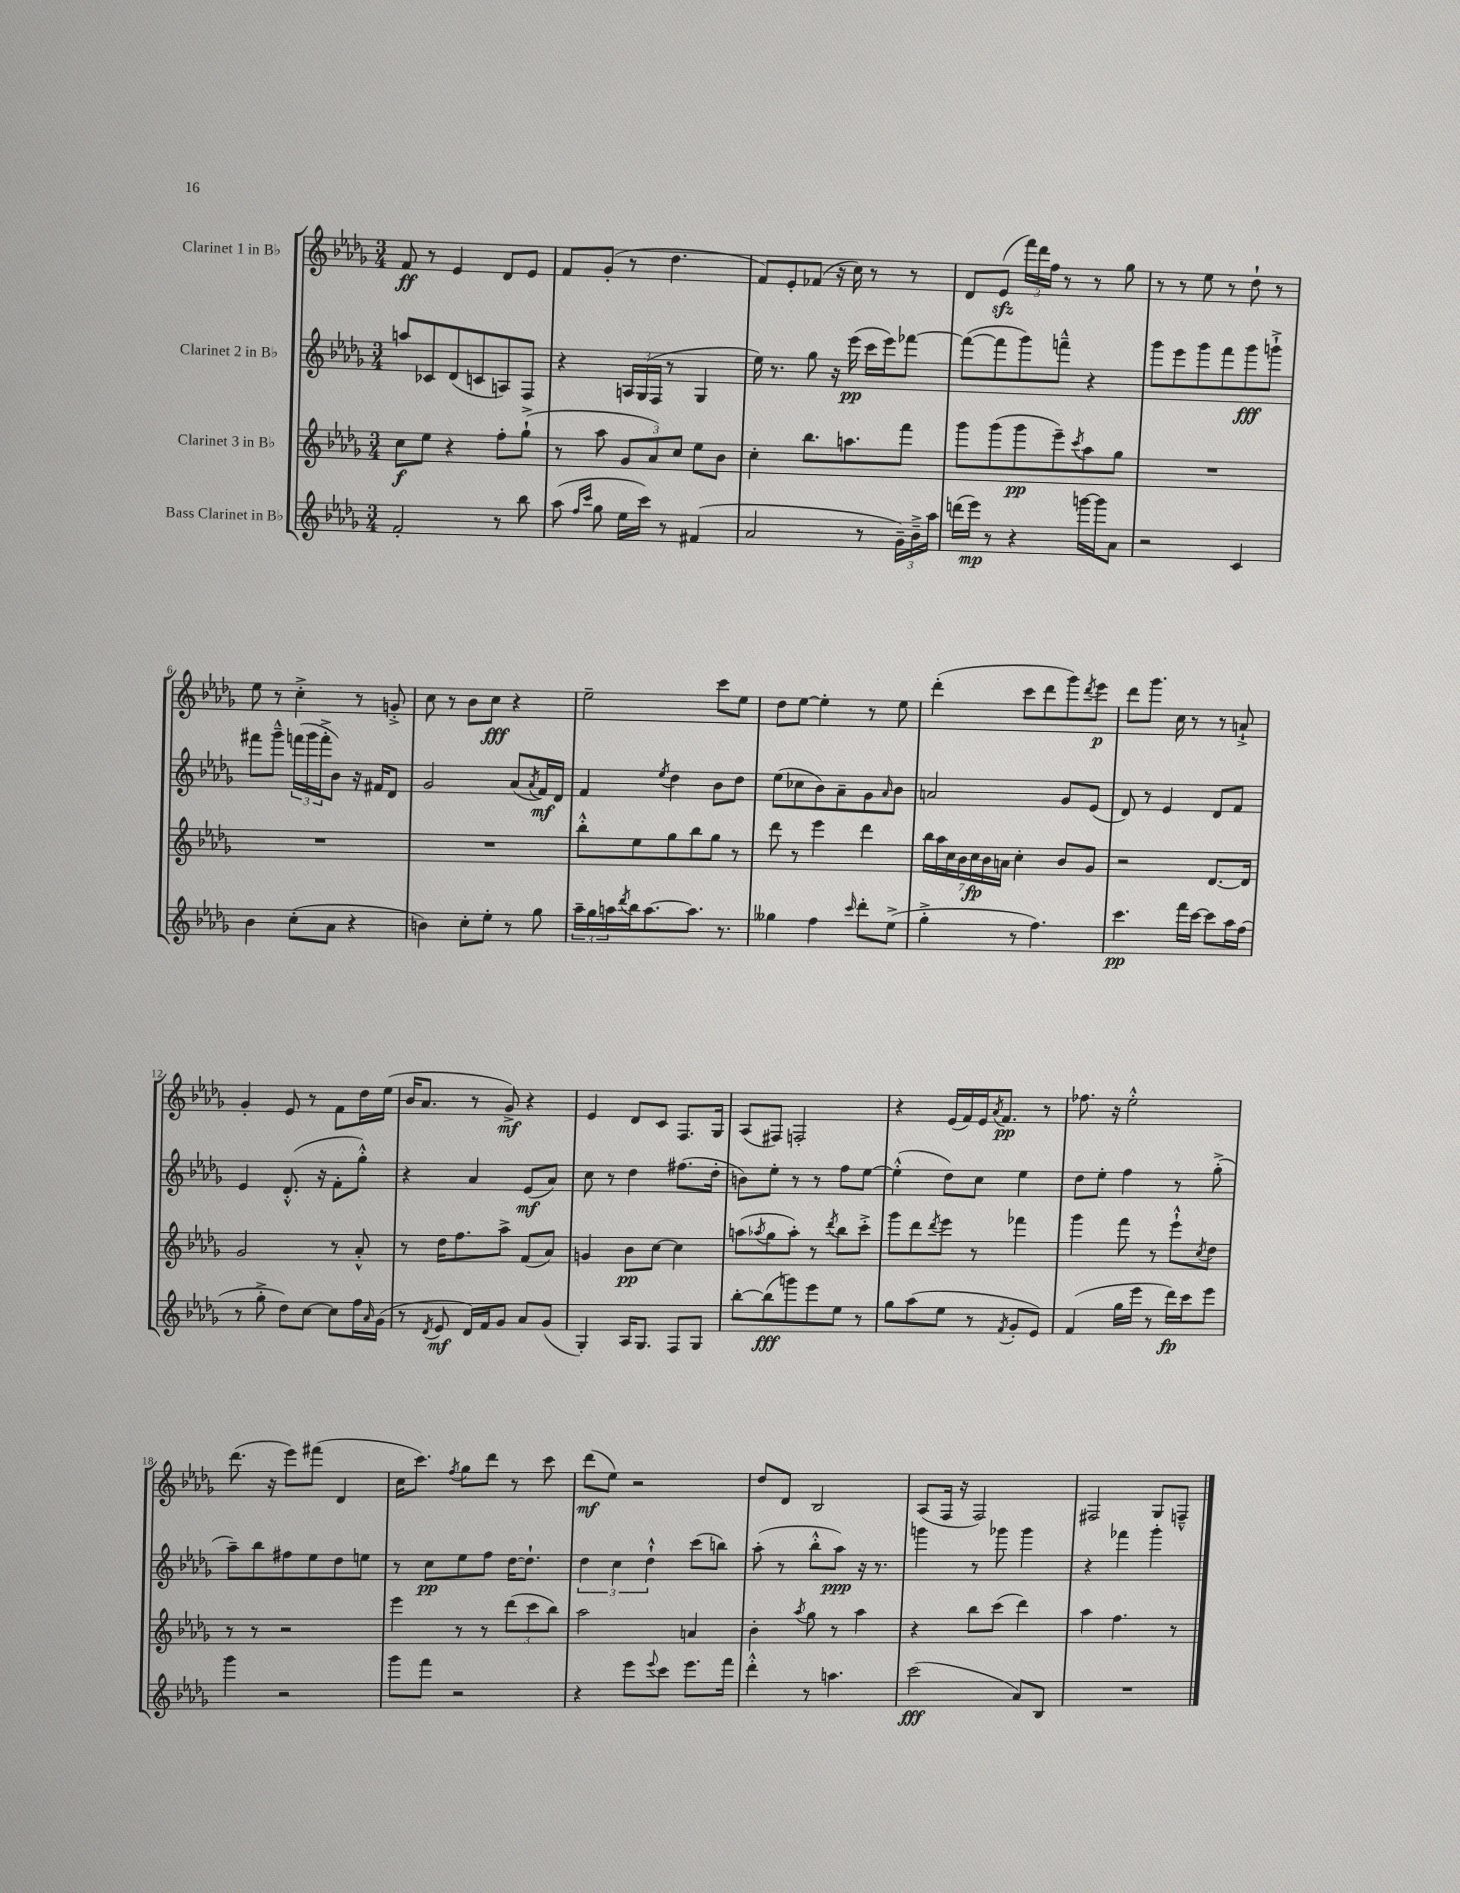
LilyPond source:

<<
\new StaffGroup <<
\new Staff = "s0" \with { instrumentName = "Clarinet 1 in Bb" } {
    \clef treble \key des \major \numericTimeSignature \time 3/4
    f'8\ff r8 ees'4 des'8 ees'8 |
    f'8 ges'8-.( r8 des''4. |
    f'8) ees'8-. fes'8( r16 c''16) r8 r8 |
    des'8 ees'8\sfz( \tuplet 3/2 { f'''16) des'''16 f''16 } r8 r8 ges''8 |
    r8 r8 ees''8 r8 des''8-! r8 |
    ees''8 r8 c''4-.-> r8 g'8-.-> |
    c''8 r8 bes'8 c''8\fff r4 |
    ees''2-- c'''8 ees''8 |
    des''8 ees''8~ ees''4-. r8 ees''8 |
    des'''4-.( c'''8 des'''8 ges'''8) \acciaccatura { des'''8 } ees'''8\p |
    des'''8 ges'''8. c''16 r8 r8 a'8-!-> |
    ges'4-. ees'8 r8 f'8 des''16 ees''16( |
    bes'16 aes'8. r8 ges'8->\mf) r4 |
    ees'4 des'8 c'8 f8. ges16 |
    aes8( fis8) f2-. |
    r4 ees'16( f'16) ees'16 \acciaccatura { aes'8 } f'8.\pp r8 |
    fes''8. r16 ees''2-.-^ |
    des'''8.( r16 ees'''8) fis'''8( des'4 |
    c''16 c'''8.) \acciaccatura { f''8 } ges''8 des'''8 r8 c'''8 |
    des'''8\mf( ees''8) r2 |
    des''8 des'8 bes2 |
    aes8( f16 r16 f2) |
    fis2 ges8 f8---^ \bar "|." |
}
\new Staff = "s1" \with { instrumentName = "Clarinet 2 in Bb" } {
    \clef treble \key des \major \numericTimeSignature \time 3/4
    a''8 ces'8 des'8( c'8 a8) f8 |
    r4 \tuplet 3/2 { a16 ges16( f16 } r8 ges4 |
    ees''16) r8. ges''8 r16 ees'''16\pp( c'''16 ees'''16) fes'''8~ |
    fes'''8~( fes'''8 ges'''8) f'''8---^ r4 |
    ges'''8 ees'''8 ges'''8 f'''8 ges'''8\fff g'''8-!-> |
    fis'''8 ges'''8---^ \tuplet 3/2 { f'''16( ges'''16 f'''16-.-> } bes'8) r16 fis'16 des'8 |
    ges'2 aes'8( \acciaccatura { aes'8 } f'16\mf) des'16 |
    f'4 \acciaccatura { ees''8 } des''4 bes'8 des''8 |
    ees''8( ces''8 bes'8) aes'8-- ges'8 \grace { aes'16 } bes'8 |
    a'2 ges'8 ees'8( |
    des'8) r8 ees'4 des'8 f'8 |
    ees'4 des'8.-.-^( r16 f'8-. ges''8-.-^) |
    r4 aes'4 ees'8\mf( aes'8) |
    c''8 r8 des''4 fis''8.( des''16-. |
    b'8) ees''8-. r8 r8 f''8 ees''8~ |
    ees''4-.-^( des''8) c''8 ees''4 |
    des''8 ees''8-. f''4 r8 ges''8-.->( |
    aes''8--) bes''8 fis''8 ees''8 des''8 e''8 |
    r8 c''8\pp ees''8 f''8 des''16~ des''8.-! |
    \tuplet 3/2 { des''4 c''4 des''4-!-^ } c'''8( b''8) |
    aes''8-.( r8 bes''8-.-^ aes''8\ppp) r16 r8. |
    g'''4 r8 ges'''8 ges'''4 |
    r4 fes'''4 ges'''4-. \bar "|." |
}
\new Staff = "s2" \with { instrumentName = "Clarinet 3 in Bb" } {
    \clef treble \key des \major \numericTimeSignature \time 3/4
    c''8\f ees''8 r4 f''8-. ges''8-!->( |
    r8 aes''8 \tuplet 3/2 { ges'8 aes'8) c''8 } ees''8 bes'8 |
    c''4-. bes''8. a''8. f'''8 |
    ges'''8 ges'''8( ges'''8\pp ees'''8--) \acciaccatura { c'''8 } aes''8 ges''8 |
    R2. |
    R2. |
    R2. |
    bes''8-.-^ ees''8 ges''8 bes''8 ges''8 r8 |
    des'''8 r8 ees'''4 des'''4 |
    \tuplet 7/4 { bes''16 aes''16 c''16 bes'16 c''16\fp bes'16 a'16 } c''4-. bes'8 ges'8 |
    r2 des'8.~ des'16 |
    ges'2 r8 aes'8-.-^ |
    r8 des''16 f''8. aes''8-> f'8( aes'8) |
    g'4 bes'8\pp c''8~ c''4 |
    a''8( \acciaccatura { aes''8 } ges''8 aes''8-.) r8 \acciaccatura { des'''8 } bes''8 c'''8-.-> |
    ges'''8 des'''8 \acciaccatura { des'''8 } ees'''8 r8 fes'''4 |
    ges'''4 f'''8 r8 ees'''8-!-^ \acciaccatura { c''8 } des''8 |
    r8 r8 r2 |
    ees'''4 r8 r8 \tuplet 3/2 { des'''8( c'''8 bes''8) } |
    aes''2 a'4 |
    bes'4-. \acciaccatura { aes''8 } ges''8 r8 aes''4 |
    r4 bes''8 c'''8( des'''4) |
    aes''4 f''4. r8 \bar "|." |
}
\new Staff = "s3" \with { instrumentName = "Bass Clarinet in Bb" } {
    \clef treble \key des \major \numericTimeSignature \time 3/4
    f'2-. r8 bes''8 |
    aes''8( \grace { f''16 c'''16 } ges''8 ees''16 c'''16) r8 fis'4( |
    aes'2 r8 \tuplet 3/2 { ges'16--) bes'16---> aes''16 } |
    d'''16( ees'''16\mp) r8 r4 g'''16~ g'''16 aes'8 |
    r2 c'4 |
    bes'4 c''8-.( aes'8 r4 |
    b'4) c''8-. ees''8-. r8 ges''8 |
    \tuplet 3/2 { aes''16-- ges''16 a''16 } \acciaccatura { des'''8 } bes''16 a''8.~ a''8. r8. |
    geses''4 f''4 \grace { c'''16 } des'''8-. ees''8->( |
    ges''4-.-> r8 f''4.) |
    c'''4.\pp f'''16 c'''16~ c'''8 aes''16 f''16( |
    r8 ges''8-.-> des''8) c''8~ c''8 f''16 \grace { aes'16 } ges'16( |
    r8 \acciaccatura { des'8 } ees'8\mf des'16) f'16 ges'8 aes'8 ges'8( |
    ges4-.) aes16 ges8. f8 ges8 |
    bes''8~-. bes''8\fff( g'''8) ees'''8 ees''8 r8 |
    ges''8 aes''8( ees''8 r8 \acciaccatura { f'8 } ges'8-. ees'8) |
    f'4( ges''16 ees'''16 r8 des'''16\fp) c'''16 ees'''8 |
    ges'''4 r2 |
    ges'''8 f'''8 r2 |
    r4 ees'''8 \appoggiatura { ees'''8 } c'''8 ees'''8. f'''16 |
    des'''4-.-^ r8 a''4. |
    c'''2\fff( aes'8) bes8 |
    R2. \bar "|." |
}
>>
>>
